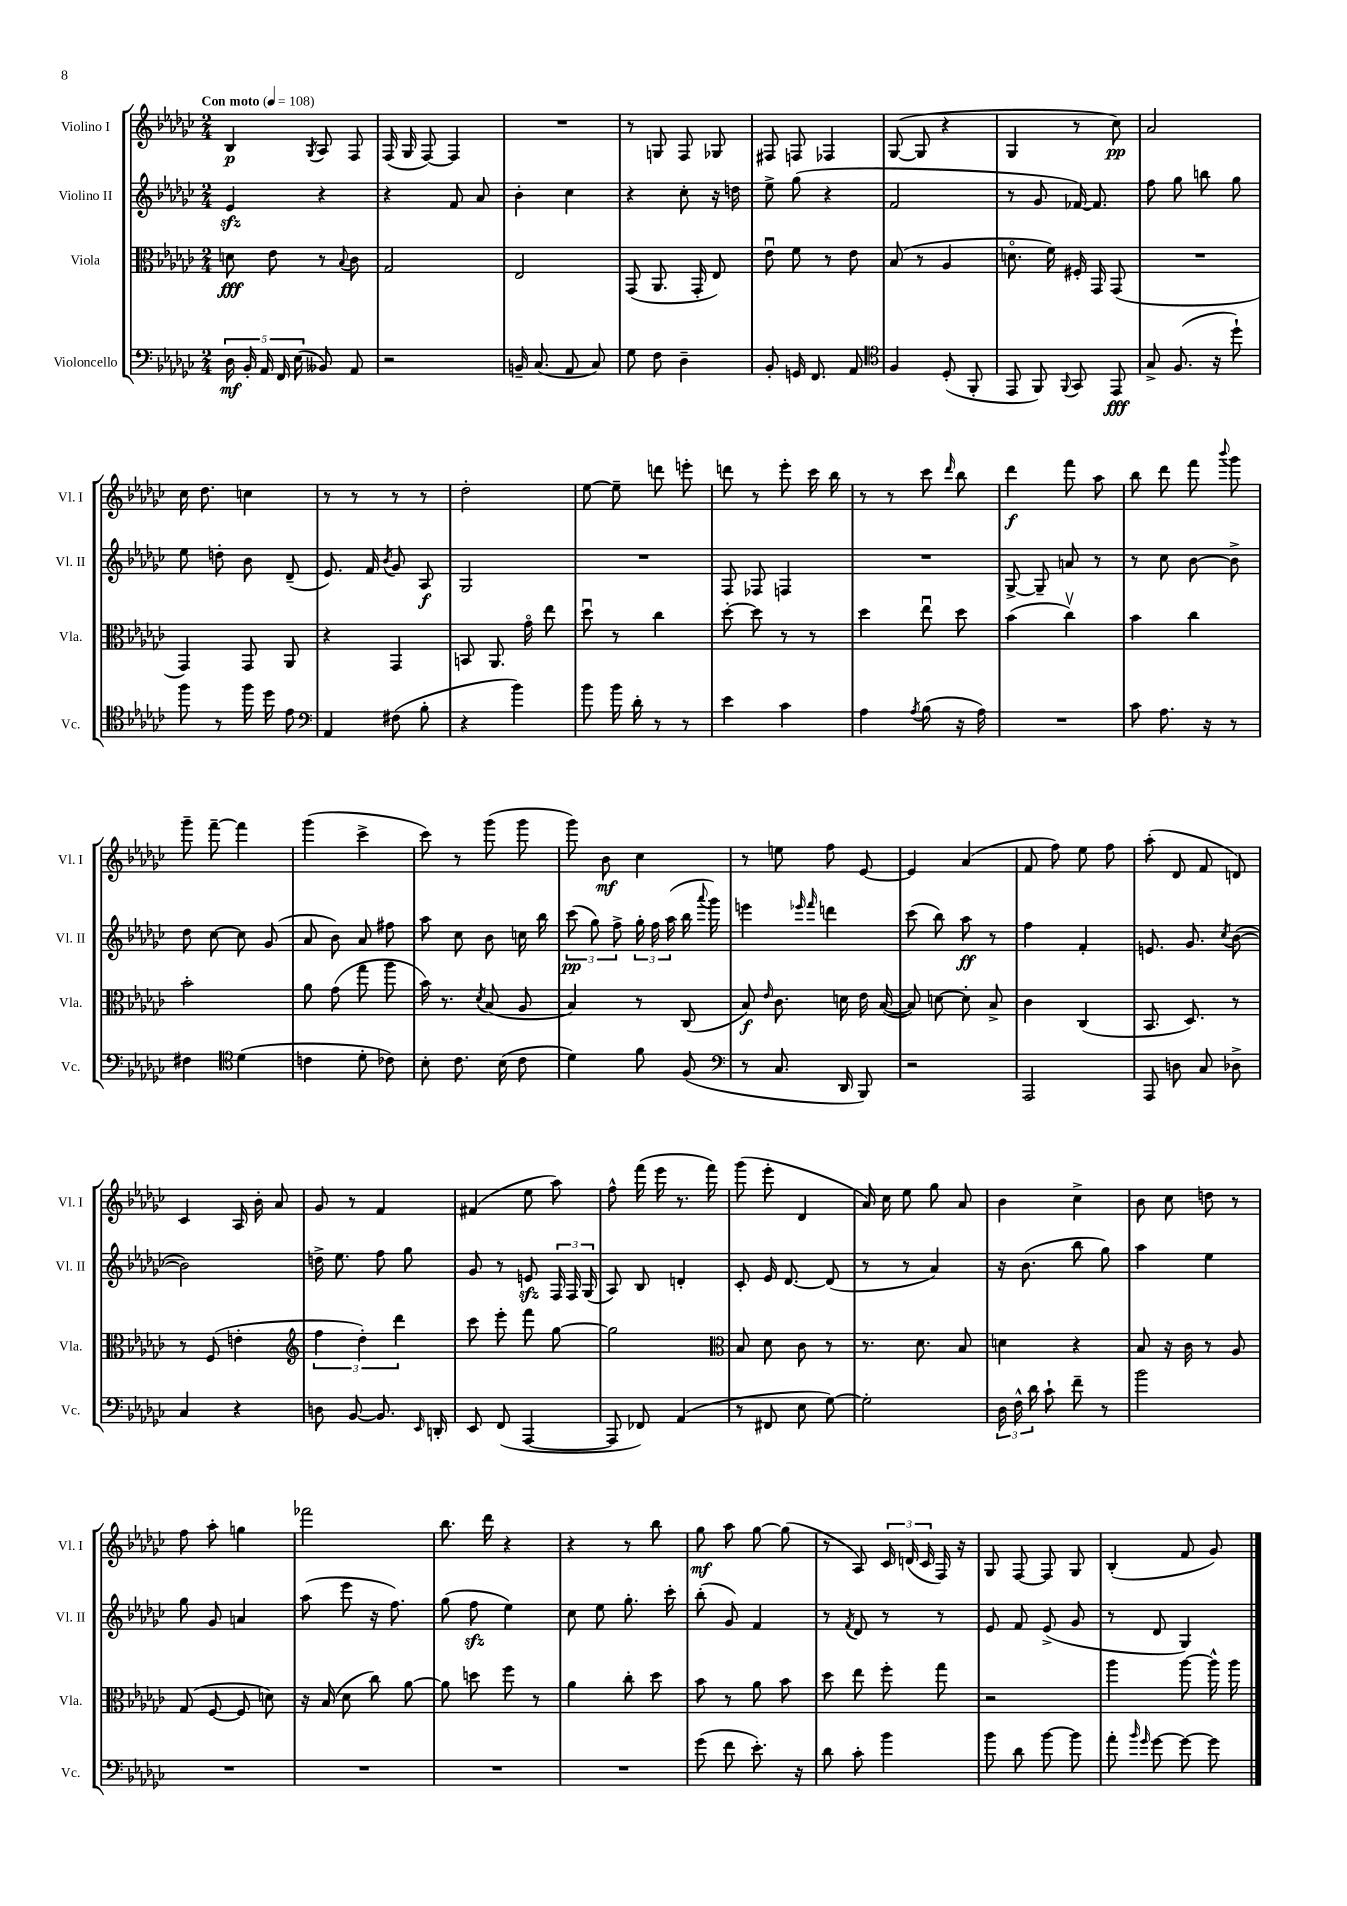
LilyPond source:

<<
\new StaffGroup <<
\new Staff = "s0" \with { instrumentName = "Violino I" shortInstrumentName = "Vl. I" } {
    \clef treble \key ges \major \numericTimeSignature \time 2/4 \tempo "Con moto" 4 = 108
    \autoBeamOff bes4\p \acciaccatura { ges8 } aes8 f8 |
    f16( ges16 f8~) f4 |
    R2 |
    r8 g8 f8 ges8 |
    fis8 f8 fes4 |
    ges8~( ges8 r4 |
    ges4 r8 ces''8\pp) |
    aes'2 |
    ces''16 des''8. c''4 |
    r8 r8 r8 r8 |
    des''2-. |
    ees''8~ ees''8-- d'''8 e'''8-. |
    d'''8 r8 ees'''8-. ces'''16 bes''16 |
    r8 r8 ces'''8 \grace { des'''16 } bes''8 |
    des'''4\f f'''8 aes''8 |
    bes''8 des'''8 f'''8 \appoggiatura { bes'''8 } ges'''8 |
    ges'''8-- f'''8~-- f'''4 |
    ges'''4( ces'''4-> |
    ces'''8) r8 ges'''8( ges'''8 |
    ges'''8) bes'8\mf ces''4 |
    r8 e''8 f''8 ees'8~ |
    ees'4 aes'4( |
    f'8 f''8) ees''8 f''8 |
    aes''8-.( des'8 f'8 d'8) |
    ces'4 aes16 bes'16-. aes'8 |
    ges'8 r8 f'4 |
    fis'4( ees''8 aes''8) |
    f''8-^ f'''16( ees'''16 r8. f'''16) |
    ges'''8( ees'''8-. des'4 |
    aes'16) ces''16 ees''8 ges''8 aes'8 |
    bes'4 ces''4-> |
    bes'8 ces''8 d''8 r8 |
    f''8 aes''8-. g''4 |
    fes'''2 |
    bes''8. des'''16 r4 |
    r4 r8 bes''8 |
    ges''8\mf aes''8 ges''8~ ges''8( |
    r8 aes8) \tuplet 3/2 { ces'16 d'16( ces'16 } f16) r16 |
    ges8 f8~ f8 ges8 |
    bes4-.( f'8 ges'8) \bar "|." |
}
\new Staff = "s1" \with { instrumentName = "Violino II" shortInstrumentName = "Vl. II" } {
    \clef treble \key ges \major \numericTimeSignature \time 2/4
    \autoBeamOff ees'4\sfz r4 |
    r4 f'8 aes'8 |
    bes'4-. ces''4 |
    r4 ces''8-. r16 d''16 |
    ees''8-> ges''8( r4 |
    f'2 |
    r8 ges'8 fes'16~) fes'8. |
    f''8 ges''8 b''8 ges''8 |
    ees''8 d''8-. bes'8 des'8--( |
    ees'8.) f'16 \acciaccatura { bes'8 } ges'8 aes8\f |
    ges2 |
    R2 |
    f8 fes8 f4 |
    R2 |
    ges8~-> ges8-- a'8 r8 |
    r8 ces''8 bes'8~ bes'8-> |
    des''8 ces''8~ ces''8 ges'8( |
    aes'8 bes'8) aes'8 fis''8 |
    aes''8 ces''8 bes'8 c''16 bes''16 |
    \tuplet 3/2 { ces'''8\pp( ges''8) f''8-> } \tuplet 3/2 { ges''16-. f''16 aes''16( } bes''16 \appoggiatura { aes'''8 } ges'''16) |
    e'''4 \grace { ees'''16 f'''16 } d'''4 |
    ces'''8( bes''8) aes''8\ff r8 |
    f''4 f'4-. |
    e'8. ges'8. \acciaccatura { ces''8 } bes'8~( |
    bes'2) |
    d''16-> ees''8. f''8 ges''8 |
    ges'8 r8 e'8\sfz \tuplet 3/2 { f16 f16 ges16( } |
    aes8) bes8 d'4-. |
    ces'8-. ees'16 des'8.~ des'8( |
    r8 r8 aes'4) |
    r16 bes'8.( bes''8 ges''8) |
    aes''4 ees''4 |
    ges''8 ges'8 a'4 |
    aes''8( ees'''8 r16 f''8.) |
    ges''8( f''8\sfz ees''4) |
    ces''8 ees''8 ges''8.-. ces'''16-. |
    bes''8-.( ges'8) f'4 |
    r8 \acciaccatura { f'8 } des'8 r8 r8 |
    ees'8 f'8 ees'8->( ges'8 |
    r8 des'8 ges4) \bar "|." |
}
\new Staff = "s2" \with { instrumentName = "Viola" shortInstrumentName = "Vla." } {
    \clef alto \key ges \major \numericTimeSignature \time 2/4
    \autoBeamOff d'8\fff ees'8 r8 \appoggiatura { bes8 } ces'8 |
    ges2 |
    ees2 |
    ges,8( aes,8. ges,16-. ees8) |
    ees'8\downbow f'8 r8 ees'8 |
    bes8( r8 aes4 |
    d'8.\flageolet f'16) fis16-. ges,16 ges,8( |
    R2 |
    ges,4) ges,8 aes,8 |
    r4 ges,4 |
    b,8 aes,8. ges'16\flageolet ees''8 |
    des''8\downbow r8 ces''4 |
    des''8~-. des''8 r8 r8 |
    des''4 ees''8\downbow des''8 |
    bes'4( ces''4\upbow) |
    bes'4 ces''4 |
    bes'2-. |
    aes'8 ges'8( ges''8 aes''8 |
    bes'16) r8. \acciaccatura { des'8 } bes8( aes8 |
    bes4) r8 ces8( |
    bes8\f) \grace { ees'16 } ces'8. d'16 ees'16 bes16~( |
    bes8) d'8~ d'8-. bes8-> |
    ces'4 ces4( |
    bes,8. des8.) r8 |
    r8 f8( e'4-. |
    \clef treble \tuplet 3/2 { f''4 des''4-.) des'''4 } |
    ces'''8 ees'''8-. f'''8 ges''8~ |
    ges''2 |
    \clef alto bes8 des'8 ces'8 r8 |
    r8. des'8. bes8 |
    d'4 r4 |
    bes8 r16 ces'16 r8 aes8 |
    ges8( f8~ f8 d'8) |
    r16 bes16( des'8 ces''8) aes'8~ |
    aes'8 d''8 f''8 r8 |
    aes'4 ces''8-. des''8 |
    bes'8 r8 aes'8 bes'8 |
    des''8 ees''8 f''8-. ges''8 |
    r2 |
    aes''4 aes''8~ aes''16-^ aes''16 \bar "|." |
}
\new Staff = "s3" \with { instrumentName = "Violoncello" shortInstrumentName = "Vc." } {
    \clef bass \key ges \major \numericTimeSignature \time 2/4
    \autoBeamOff \tuplet 5/4 { des16\mf bes,16-. aes,16 f,16 ees16( } beses,8) aes,8 |
    r2 |
    b,16-- ces8.( aes,8 ces8) |
    ges8 f8 des4-- |
    bes,8-. g,16 f,8. aes,8 |
    \clef tenor f4 des8-.( f,8-. |
    ees,8 f,8) \appoggiatura { f,8 } ges,8 ees,8\fff |
    ges8-> f8.( r16 des''8-!) |
    f''8 r8 f''16 des''16 ees'8 |
    \clef bass aes,4 fis8( bes8-. |
    r4 bes'4) |
    bes'8 bes'16 des'16-. r8 r8 |
    ees'4 ces'4 |
    aes4 \acciaccatura { aes8 } bes8( r16 aes16) |
    R2 |
    ces'8 aes8. r16 r8 |
    fis4 \clef tenor des'4( |
    c'4 des'8-. ces'8) |
    bes8-. ces'8. bes16( ces'8 |
    des'4) f'8 f8( |
    \clef bass r8 ces8. des,16 bes,,8) |
    r2 |
    aes,,2 |
    aes,,8 d8 ces8 des8-> |
    ces4 r4 |
    d8 bes,8~ bes,8. \grace { ees,16 } d,16-. |
    ees,8 f,8( aes,,4~ |
    aes,,8 fes,8) aes,4( |
    r8 fis,8 ees8 ges8~) |
    ges2-. |
    \tuplet 3/2 { des16 f16-^ des'16 } ces'8-! f'8-- r8 |
    bes'2 |
    R2 |
    R2 |
    R2 |
    R2 |
    ges'8( f'8 ees'8.-.) r16 |
    des'8 ces'8-. bes'4 |
    bes'8 des'8 bes'8~ bes'8 |
    aes'8-. \grace { bes'16 ges'16 } ges'8~ ges'8~ ges'8 \bar "|." |
}
>>
>>
\layout { \context { \Score \remove "Bar_number_engraver" } }
